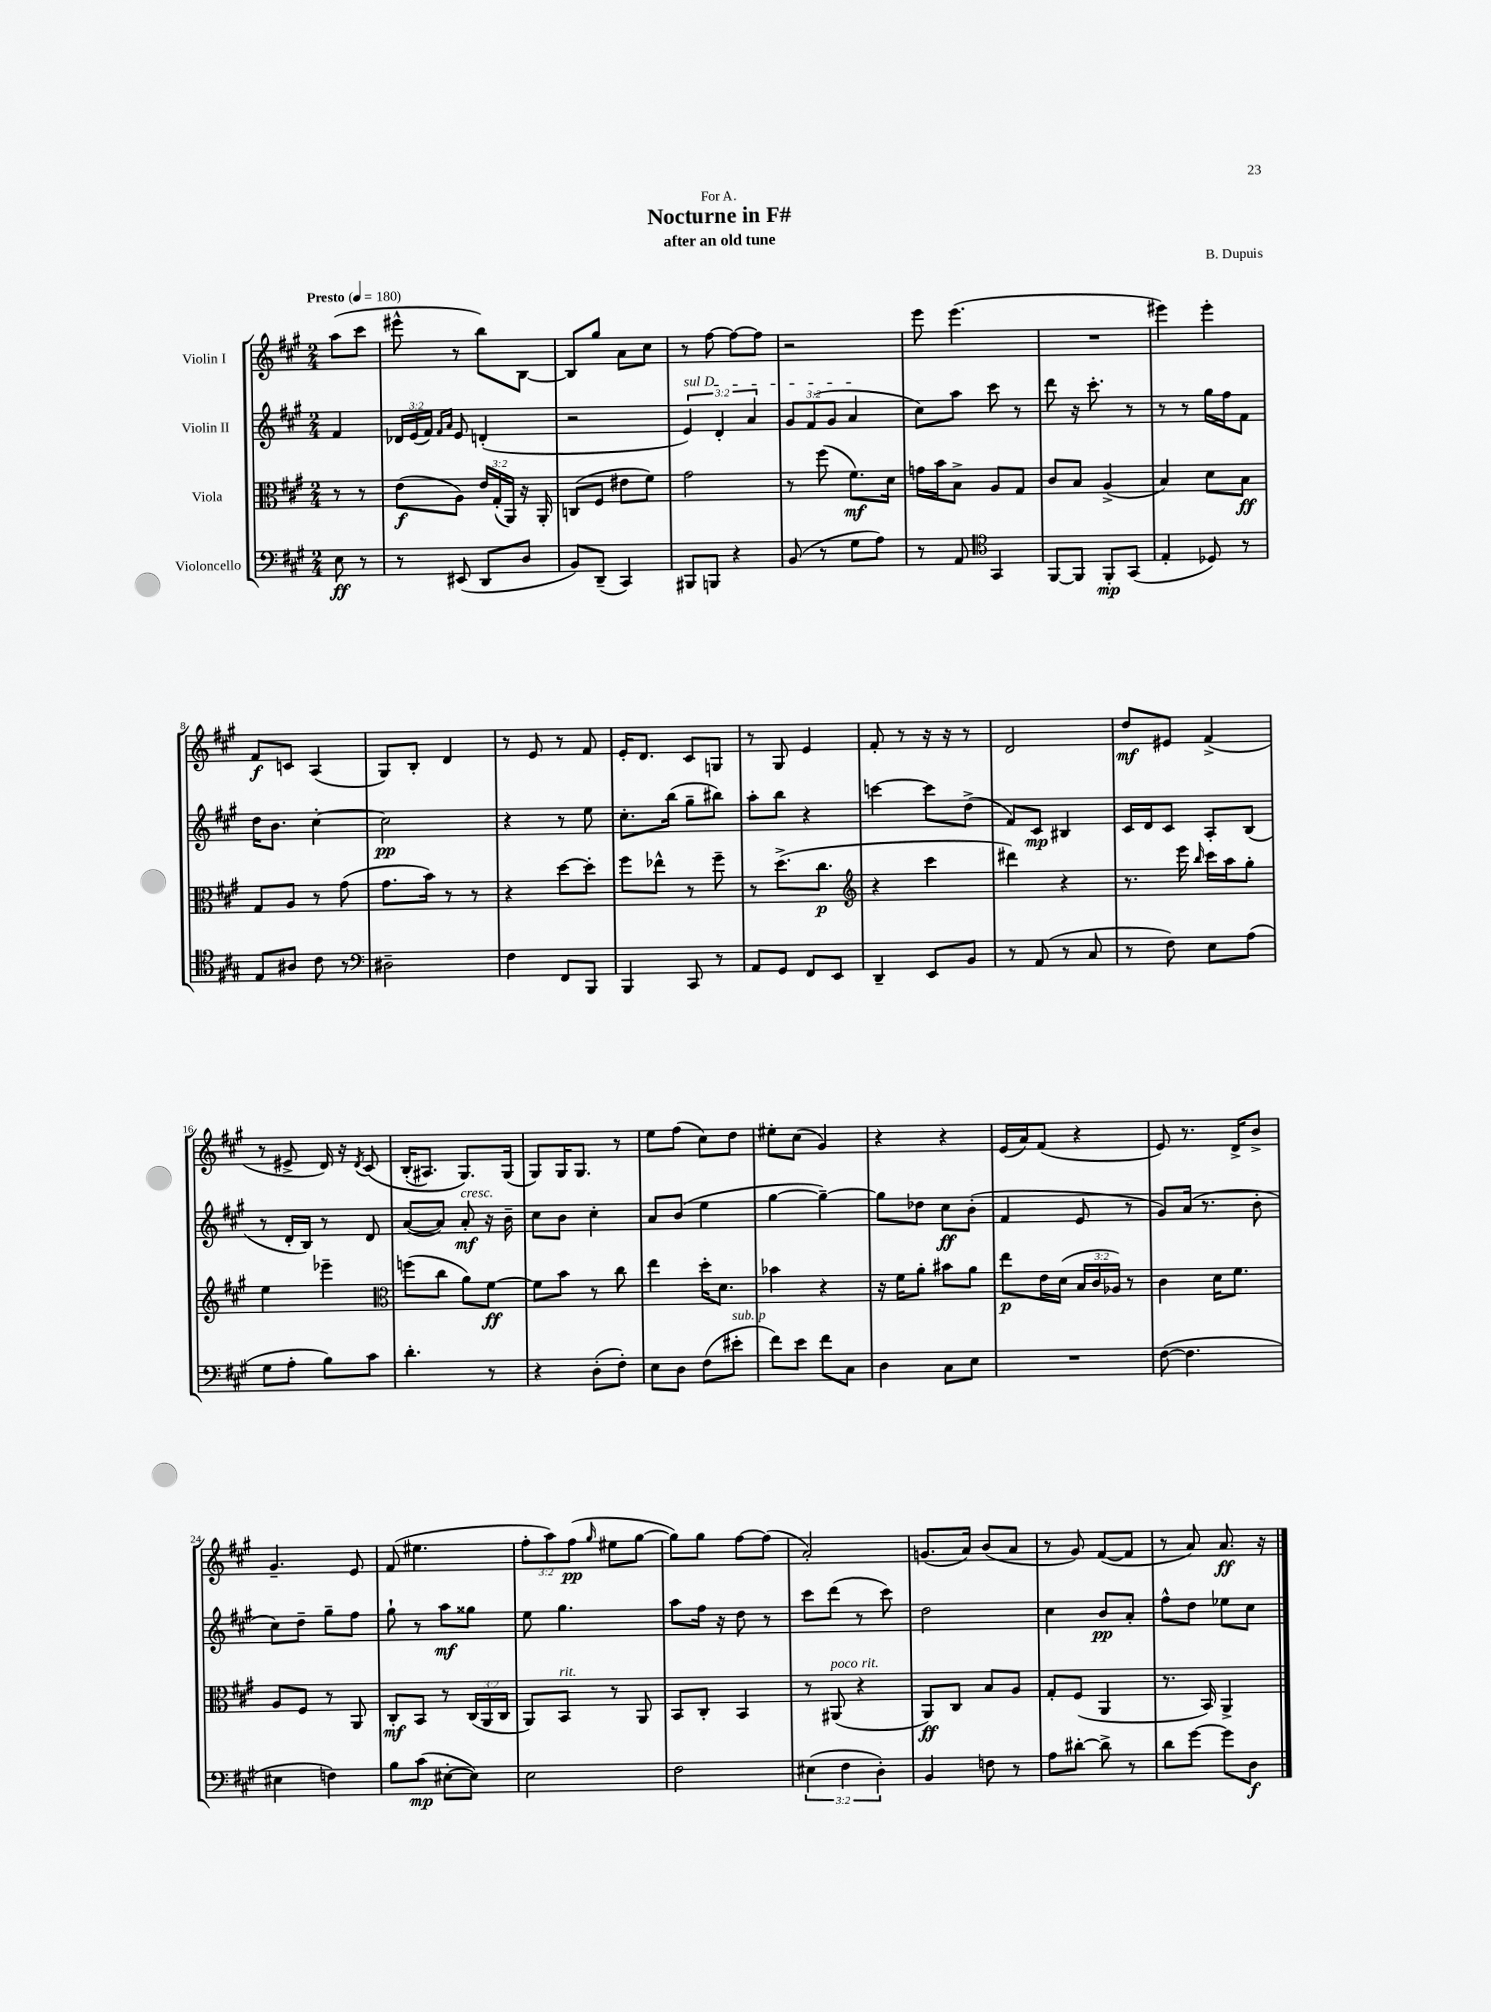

**kern	**kern	**kern	**kern
*staff4	*staff3	*staff2	*staff1
*clefF4	*clefC3	*clefG2	*clefG2
*k[f#c#g#]	*k[f#c#g#]	*k[f#c#g#]	*k[f#c#g#]
*M2/4	*M2/4	*M2/4	*M2/4
*MM180	*MM180	*MM180	*MM180
8E	8r	4f#	(8aa
8r	8r	.	8ccc#
=	=	=	=
8r	(8e	24d-	8eee#^^
.	.	(24e	.
.	.	24f#)	.
.	.	16qqf#	.
.	.	16qqa	.
(8EE#	8A)	8e	8r
8DD	24e	(4d'	8bb)
.	(24G#'	.	.
.	24AA)	.	.
8D	16r	.	[8B
.	16AA'	.	.
=	=	=	=
8BB)	(8C	2r	8B]
(8DD~	8F#	.	8gg#
4CC#)	8e#	.	8a
.	8f#)	.	8cc#
=	=	=	=
8BBB#	2g#	6e)	8r
8BBB	.	.	[8ff#
.	.	6d'	.
4r	.	.	8ff#_
.	.	6a	.
.	.	.	8ff#]
=	=	=	=
(8BB	8r	12g#	2r
.	.	(12f#	.
8r	(8ff#	.	.
.	.	12g#	.
8G#	8.f#)	4a	.
8A)	.	.	.
.	16d	.	.
=	=	=	=
8r	16g	8cc#)	8eee
.	16b	.	.
8AA	8B^	8aa	(4.eee
*clefC4	*	*	*
4GG#	8A	8ccc#	.
.	8G#	8r	.
=	=	=	=
[8FF#	8c#	8ddd	2r
8FF#]	8B	16r	.
.	.	8.ccc#'	.
8FF#'	(4A^	.	.
(8GG#	.	8r	.
=	=	=	=
4E'	4B)	8r	4eee#)
.	.	8r	.
8D-)	8d	16gg#	4eee#'
.	.	16ff#	.
8r	8B	8f#	.
=	=	=	=
8E	8G#	16dd	8f#
.	.	8.b	.
8A#	8A	.	8c
8c#	8r	[4cc#'	(4A
8r	(8g#	.	.
=	=	=	=
*clefF4	*	*	*
2D#~	8.g#	2cc#]	8G#)
.	.	.	8B'
.	16b)	.	.
.	8r	.	4d
.	8r	.	.
=	=	=	=
4F#	4r	4r	8r
.	.	.	8e
8FF#	[8dd	8r	8r
8BBB	8dd']	8ee	8f#
=	=	=	=
4BBB	8ff#	8.cc#'	16e'
.	.	.	8.d
.	8ee-^^	.	.
.	.	(16bb	.
8CC#	8r	8gg#~	8c#
8r	8ff#~	8bb#)	8G
=	=	=	=
8AA	8r	8aa'	8r
8GG#	(8.dd^	8bb	8G#
8FF#	.	4r	4e
.	8.cc#	.	.
8EE	.	.	.
=	=	=	=
*	*clefG2	*	*
4DD~	4r	[4ccc	8f#'
.	.	.	8r
8EE	4ccc#	8ccc]	16r
.	.	.	16r
8BB	.	(8dd^	8r
=	=	=	=
8r	4ddd#)	8f#)	2d
(8AA	.	8c#	.
8r	4r	4B#	.
8C#	.	.	.
=	=	=	=
8r	8.r	16c#	8dd
.	.	16d	.
8F#)	.	8c#	8e#
.	16eee	.	.
.	16qqbb	.	.
8E	16ccc#	8A'	(4f#^
.	16aa	.	.
(8A	8gg#'	(8B	.
=	=	=	=
8G#	4ee	8r	8r
8A'	.	16d'	8e#^
.	.	16B)	.
8B)	4eee-~	8r	16d)
.	.	.	16r
.	.	.	8qd
8c#	.	8d	&(8c#
=	=	=	=
*	*clefC3	*	*
4.d'	(8ff	([8a	(16B'
.	.	.	8.A#)
.	8cc#	8a])	.
.	8a)	8a'	8.G#&)
8r	[8f#	16r	.
.	.	16b~	(16G#
=	=	=	=
4r	8f#]	8cc#	8G#)
.	8b	8b	16G#
.	.	.	8.G#
(8D'	8r	4cc#'	.
8F#')	8cc#	.	8r
=	=	=	=
8E	4ee	8a	8ee
8D	.	(8b	(8ff#
(8F#	16dd'	4ee	8cc#)
.	8.d	.	.
8e#'	.	.	8dd
=	=	=	=
8f#)	4b-	[4gg#	8ee#'
8e	.	.	(8cc#
8f#	4r	4gg#~_)	4g#)
8C#	.	.	.
=	=	=	=
4D	16r	8gg#]	4r
.	16f#	.	.
.	8a'	8dd-	.
8C#	8b#	8cc#	4r
8E	8a	(8b'	.
=	=	=	=
2r	8ee	4f#	(16e
.	.	.	16a)
.	16e	.	(8f#
.	(16d	.	.
.	24B	8e	4r
.	24c#	.	.
.	24A-)	.	.
.	8r	8r	.
=	=	=	=
([8F#	4c#	8g#)	8e)
4.F#]	.	(16a	8.r
.	.	8.r	.
.	16d	.	.
.	8.f#	.	16d^
.	.	8b'	8b^
=	=	=	=
4E#	8A	8cc#)	4.g#~
.	8F#	8dd~	.
4F)	8r	8gg#~	.
.	8AA	8ff#	8e
=	=	=	=
8B	8C#'	8gg#`	(8f#
(8c#	8BB	8r	4.ee#
[8E#'	8r	8aa	.
8E#])	(24C#	8gg##	.
.	24AA	.	.
.	24C#	.	.
=	=	=	=
2E	8AA)	8ee	12ff#'
.	.	.	12aa)
.	8BB	4.gg#	.
.	.	.	(12ff#
.	.	.	16qqgg#
.	8r	.	8ee#
.	8AA	.	[8gg#
=	=	=	=
2F#	8BB	8aa	8gg#])
.	8C#'	16ff#	8gg#
.	.	16r	.
.	4BB	8dd	[8ff#
.	.	8r	(8ff#]
=	=	=	=
(6E#	8r	8ccc#	2a')
.	(8AA#	(8ddd	.
6F#	.	.	.
.	4r	8r	.
6D')	.	.	.
.	.	8ccc#)	.
=	=	=	=
4BB	8AA)	2dd	(8.g
.	8C#	.	.
.	.	.	16a)
8F	8B	.	(8b
8r	8A	.	8a
=	=	=	=
8A	8G#'	4cc#	8r
[8d#'	(8F#	.	8g#)
8d#^]	4AA	8b	([8f#
8r	.	8a'	8f#]
=	=	=	=
8d	8.r	8ff#^^	8r
[8g#	.	8dd	8a)
.	16BB)	.	.
8g#]	4AA^	8ee-	8.a
8D	.	8cc#	.
.	.	.	16r
==	==	==	==
*-	*-	*-	*-
